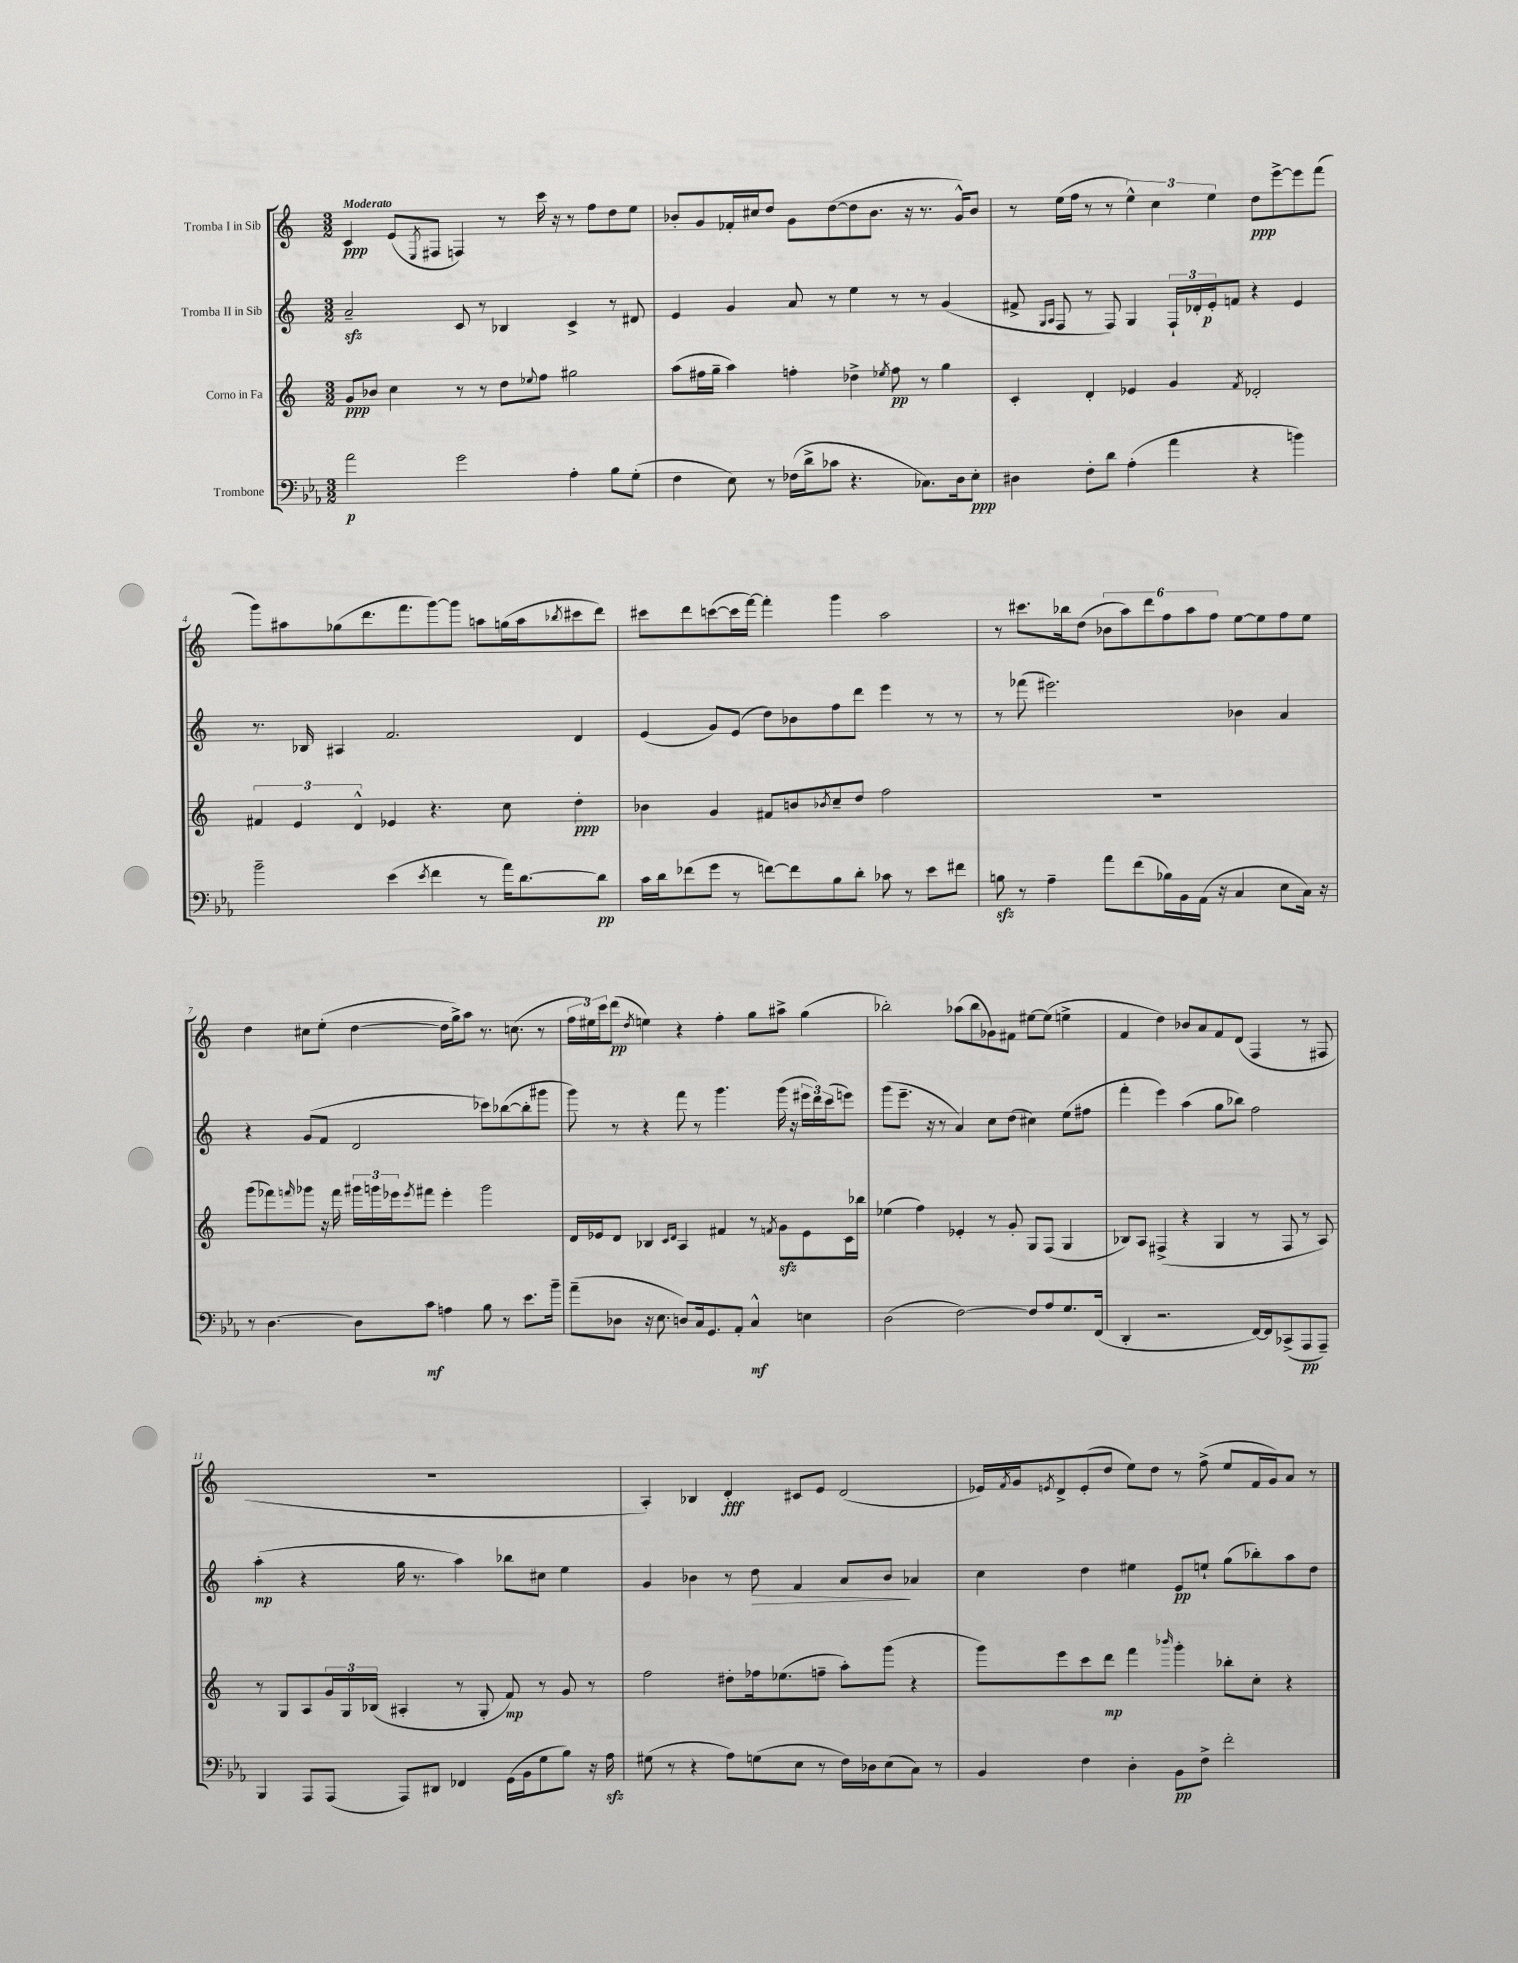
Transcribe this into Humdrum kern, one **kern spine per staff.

**kern	**dynam	**kern	**dynam	**kern	**dynam	**kern	**dynam
*part4	*part4	*part3	*part3	*part2	*part2	*part1	*part1
*staff4	*staff4	*staff3	*staff3	*staff2	*staff2	*staff1	*staff1
*I"Trombone	*	*I"Corno in Fa	*	*I"Tromba II in Sib	*	*I"Tromba I in Sib	*
*clefF4	*	*clefG2	*	*clefG2	*	*clefG2	*
*k[b-e-a-]	*	*k[]	*	*k[]	*	*k[]	*
*M3/2	*	*M3/2	*	*M3/2	*	*M3/2	*
=1	=1	=1	=1	=1	=1	=1	=1
!	!	!	!	!	!	!LO:TX:a:B:t=Moderato	!
2a-\	p	8g/L	ppp	2azz~/	.	4c/	ppp
.	.	8b-X/J	.	.	.	.	.
.	.	4cc\	.	.	.	(8e/L	.
.	.	.	.	.	.	8qE/	.
.	.	.	.	.	.	8F#X/J	.
2g\	.	8r	.	8c/	.	4Fn/)	.
.	.	8r	.	8r	.	.	.
.	.	8dd\L	.	4B-X/	.	8r	.
.	.	8qqee-X/	.	.	.	.	.
.	.	8ff\J	.	.	.	16ccc\	.
.	.	.	.	.	.	16r	.
4A-'\	.	2gg#X\	.	4c^/	.	8r	.
.	.	.	.	.	.	8ff\L	.
8B-\L	.	.	.	8r	.	8dd\	.
(8G'\J	.	.	.	8d#X/	.	8ee\J	.
=2	=2	=2	=2	=2	=2	=2	=2
4F\	.	(8aa\L	.	4e/	.	8b-X'/L	.
.	.	16ff#X\L	.	.	.	8g/	.
.	.	16gg~\JJ	.	.	.	.	.
8E-\)	.	4aa\)	.	4g/	.	16f-X'/L	.
.	.	.	.	.	.	16cc#X/J	.
8r	.	.	.	.	.	8dd/J	.
(16F-X\LL	.	4ffn'\	.	8a/	.	8g\L	.
16d^\J	.	.	.	.	.	.	.
8c-X\J	.	.	.	8r	.	([8dd\	.
4.r	.	4dd-X^\	.	4ee\	.	8dd\]	.
.	.	.	.	.	.	8.b-\J	.
.	.	8qee-X/	.	.	.	.	.
.	.	8ff\	pp	8r	.	.	.
.	.	.	.	.	.	16r	.
8.C-X\L)	.	8r	.	8r	.	8.r	.
.	.	4gg\	.	(4g/	.	.	.
16D\k	.	.	.	.	.	16g^^/KL)	.
8E-'\J	ppp	.	.	.	.	8b-/J	.
=3	=3	=3	=3	=3	=3	=3	=3
4D#X\	.	4c'/	.	8f#X^/	.	8r	.
.	.	.	.	16qqG/LL	.	.	.
.	.	.	.	16qqA/JJ	.	.	.
.	.	.	.	8F/	.	(16ee\LL	.
.	.	.	.	.	.	16ff\JJ	.
8F'\L	.	4d'/	.	8r	.	8r	.
8d\J	.	.	.	8F/)	.	8r	.
(4A-'\	.	4e-X/	.	4G/	.	6ee^^\)	.
.	.	.	.	.	.	6cc\	.
4a-\	.	4g/	.	24F`/LL	.	.	.
.	.	.	.	24d-X'/	.	.	.
.	.	.	.	24e'/J	p	6ee\	.
.	.	.	.	8fn/J	.	.	.
.	.	8qf/	.	.	.	.	.
4r	.	2d-X'/	.	4r	.	8dd\L	ppp
.	.	.	.	.	.	[8eee^\	.
4bn\)	.	.	.	4e/	.	8eee\]	.
.	.	.	.	.	.	(8fff\J	.
!!LO:LB:g=z
=4	=4	=4	=4	=4	=4	=4	=4
2b-~\	.	6f#X/	.	8.r	.	8ggg\L)	.
.	.	.	.	.	.	8aa#X\	.
.	.	6e/	.	.	.	.	.
.	.	.	.	16B-X/	.	.	.
.	.	.	.	4A#X/	.	(8gg-X\	.
.	.	6d^^/	.	.	.	.	.
.	.	.	.	.	.	8.ddd\	.
(4e-\	.	4e-X/	.	2.f/	.	.	.
.	.	.	.	.	.	8.fff\	.
8qe-/	.	.	.	.	.	.	.
4f\	.	4.r	.	.	.	[8ggg\)	.
.	.	.	.	.	.	8ggg\J]	.
8r	.	.	.	.	.	8aan\L	.
16a-\KL)	.	8cc\	.	.	.	(16ggn\L	.
[8.d\	.	.	.	.	.	16aa\J	.
.	.	.	.	.	.	8qbb-X/	.
.	.	4dd'\	ppp	4d/	.	8ccc#X\	.
8d\J]	pp	.	.	.	.	8ddd\J)	.
=5	=5	=5	=5	=5	=5	=5	=5
16c\LL	.	4b-X\	.	(4e/	.	8ccc#X\L	.
16d\J	.	.	.	.	.	.	.
(8f-X\	.	.	.	.	.	8ddd\	.
8g\J	.	4g/	.	8g/L)	.	([8cccn\	.
8r	.	.	.	(8e/J	.	16ccc\L]	.
.	.	.	.	.	.	[16fff\JJ)	.
[8fn\L)	.	8f#X/L	.	8dd\L)	.	4fff'\]	.
8f\]	.	8bn/	.	8b-X\	.	.	.
.	.	8qb-X/	.	.	.	.	.
8B-\	.	8cc~/	.	8ff\	.	4ggg\	.
8d'\J	.	8dd/J	.	8ddd\J	.	.	.
8c-X\	.	2ff\	.	4eee\	.	2aa\	.
8r	.	.	.	.	.	.	.
8e-\L	.	.	.	8r	.	.	.
8f#X\J	.	.	.	8r	.	.	.
=6	=6	=6	=6	=6	=6	=6	=6
8Bnzz\	.	1.r	.	8r	.	8r	.
8r	.	.	.	(8fff-X\	.	8.ccc#X\L	.
4A-~\	.	.	.	2.eee#X\)	.	.	.
.	.	.	.	.	.	16bb-X\k	.
.	.	.	.	.	.	(8dd\J	.
8a-\L	.	.	.	.	.	12b-X\L	.
.	.	.	.	.	.	12aa\)	.
(8f\	.	.	.	.	.	.	.
.	.	.	.	.	.	12ddd\	.
16B-X\L)	.	.	.	.	.	12ff\	.
16BB-\	.	.	.	.	.	.	.
.	.	.	.	.	.	12aa\	.
(16AA-\JJ	.	.	.	.	.	.	.
.	.	.	.	.	.	12ff\J	.
16r	.	.	.	.	.	.	.
4C/	.	.	.	4b-X\	.	[8ee\L	.
.	.	.	.	.	.	8ee\]	.
8E-\L	.	.	.	4a/	.	8ff\	.
16C\Jk)	.	.	.	.	.	8ee\J	.
16r	.	.	.	.	.	.	.
!!LO:LB:g=z
=7	=7	=7	=7	=7	=7	=7	=7
8r	.	(8ggg\L	.	4r	.	4dd\	.
[4.D\	.	8fff-X\)	.	.	.	.	.
.	.	16qqfffn/	.	.	.	.	.
.	.	8ggg-X\J	.	(8g/L	.	8cc#X\L	.
.	.	16r	.	8f/J	.	(8ee'\J	.
.	.	16fff\	.	.	.	.	.
8D\L]	.	24ggg#X\LL	.	2d/	.	[4dd\	.
.	.	24gggn\	.	.	.	.	.
.	.	24eee-X\J	.	.	.	.	.
.	.	8qeee-/	.	.	.	.	.
8c\J	mf	8fff#X\J	.	.	.	.	.
4An\	.	4eee-'\	.	.	.	16dd\LL]	.
.	.	.	.	.	.	16gg^\J)	.
.	.	.	.	.	.	8aa\J	.
8B-\	.	2ggg\	.	8ccc-X\L)	.	8.r	.
8r	.	.	.	([8bb-X\	.	.	.
.	.	.	.	.	.	(8.ccn\	.
8.e-\L	.	.	.	8bb-'\]	.	.	.
.	.	.	.	8ggg#X\J	.	8r	.
16b-~\Jk	.	.	.	.	.	.	.
=8	=8	=8	=8	=8	=8	=8	=8
(8a-~\L	.	16d/LL	.	8ggg\)	.	24ff\LL	.
.	.	.	.	.	.	24ee#X\)	.
.	.	16e-X/J	.	.	.	.	.
.	.	.	.	.	.	24ccc\J	.
8D-X\J	.	8d/J	.	8r	.	(8ddd\J	pp
.	.	.	.	.	.	8qdd/	.
16r	.	4B-X/	.	4r	.	4een\)	.
8.E-\	.	.	.	.	.	.	.
.	.	16qqc/LL	.	.	.	.	.
.	.	16qqd/JJ	.	.	.	.	.
8Dn/L)	.	4A/	.	8fff\	.	4r	.
16C/k	.	.	.	8r	.	.	.
8.GG/	.	.	.	.	.	.	.
.	.	4f#X/	.	4.ggg\	.	4ff'\	.
8AA-'/J	.	.	.	.	.	.	.
4C^^/	mf	8r	.	.	.	8gg\L	.
.	.	8qfn/	.	.	.	.	.
.	.	8gzz\L	.	(16ggg\	.	8aa#X^\J	.
.	.	.	.	16r	.	.	.
4En\	.	8e-\	.	24eee#X\LL	.	(4gg\	.
.	.	.	.	24ddd\)	.	.	.
.	.	.	.	(24ccc\J	.	.	.
.	.	16c\L	.	8eeen\J)	.	.	.
.	.	16bb-X\JJ	.	.	.	.	.
=9	=9	=9	=9	=9	=9	=9	=9
(2D\	.	(4ee-X\	.	(8ggg\L	.	2bb-X'\)	.
.	.	.	.	8.eee~\J	.	.	.
.	.	4ff\)	.	.	.	.	.
.	.	.	.	16r	.	.	.
.	.	.	.	8r	.	.	.
[2F\)	.	4e-X'/	.	4a/)	.	(8aa-X\L	.
.	.	.	.	.	.	8bb-\	.
.	.	8r	.	8cc\L	.	8g-X\)	.
.	.	8g'/	.	(8dd\J	.	8f#X\J	.
8F/L]	.	8G/L	.	4cc#X\)	.	[8ee#X\L	.
8A-/	.	(8F/J	.	.	.	(8ee#\J]	.
8.G/	.	4G/	.	(8ee\L	.	4een^\	.
.	.	.	.	8ff#X\J	.	.	.
(16FF/Jk	.	.	.	.	.	.	.
=10	=10	=10	=10	=10	=10	=10	=10
4DD'/	.	8B-X/L)	.	4fff'\	.	4f/	.
.	.	8A/J	.	.	.	.	.
2.r	.	(4F#X^/	.	4eee\)	.	4dd\)	.
.	.	4r	.	(4aa\	.	8b-X/L	.
.	.	.	.	.	.	8a/	.
.	.	4G/	.	8gg\L	.	8f/	.
.	.	.	.	8bb-X\J)	.	(8d/J	.
[16FF/LL)	.	8r	.	2ff\	.	4F/	.
16FF/J]	.	.	.	.	.	.	.
(8CC-X^/	.	8F#/	.	.	.	.	.
8AAA-/	pp	8r	.	.	.	8r	.
8AAA-~/J)	.	8A/)	.	.	.	8F#X/	.
!!LO:LB:g=z
=11	=11	=11	=11	=11	=11	=11	=11
4BBB-/	.	8r	.	(4aa'\	mp	1.r	.
.	.	8G/L	.	.	.	.	.
8AAA-/L	.	8A/	.	4r	.	.	.
(8AAA-/J	.	24g/L	.	.	.	.	.
.	.	24G/	.	.	.	.	.
.	.	(24B-X/JJ	.	.	.	.	.
8AAA-/L)	.	4A#X'/	.	16gg\	.	.	.
.	.	.	.	8.r	.	.	.
8DD#X/J	.	.	.	.	.	.	.
4FF-X/	.	8r	.	4aa\)	.	.	.
.	.	8G'/	.	.	.	.	.
(16GG\LL	.	8f/)	mp	8bb-X\L	.	.	.
16BB-\J	.	.	.	.	.	.	.
8G\	.	8r	.	8cc#X\J	.	.	.
8B-\J)	.	8g/	.	4ee\	.	.	.
16r	.	8r	.	.	.	.	.
16A-zz\	.	.	.	.	.	.	.
=12	=12	=12	=12	=12	=12	=12	=12
(8G#X\	.	2ff\	.	4g/	.	4A'/)	.
8r	.	.	.	.	.	.	.
4r	.	.	.	4b-X\	.	4B-X/	.
8A-\L)	.	8dd#X'\L	.	8r	.	4d'/	fff
!	!	!	!	!	!LO:HP:b	!	!
(8Gn\	.	16ff-X\k	.	8dd\	>	.	.
.	.	(8.ee-X\	.	.	.	.	.
8E-\J	.	.	.	4f/	.	8c#X/L	.
8r	.	8ffn~\J	.	.	.	8e/J	.
16F\LL)	.	8aa'\L)	.	8a/L	.	(2d/	.
16D-X\J	.	.	.	.	.	.	.
(8E-\	.	(8ggg\J	.	8b-/J	.	.	.
8C\J)	.	4r	.	4a-X/	]	.	.
8r	.	.	.	.	.	.	.
=13	=13	=13	=13	=13	=13	=13	=13
4BB-/	.	8ggg\L)	.	4cc\	.	16e-X/LL)	.
.	.	.	.	.	.	8qf/	.
.	.	.	.	.	.	16g/J	.
.	.	.	.	.	.	8qen/	.
.	.	8eee\	.	.	.	8d^/	.
4F\	.	8ccc\	.	4dd\	.	(8e'/	.
.	.	8ddd\J	mp	.	.	8dd/J	.
4D'\	.	4fff\	.	4ee#X\	.	8ee\L)	.
.	.	.	.	.	.	8dd\J	.
.	.	16qqbbb-X/	.	.	.	.	.
8BB-\L	pp	4ggg'\	.	8e/L	pp	8r	.
8F^\J	.	.	.	8een`/J	.	(8ff^\	.
2f'\	.	8bb-X'\L	.	(8gg\L	.	8ee/L	.
.	.	8cc'\J	.	8bb-X'\)	.	16f/L	.
.	.	.	.	.	.	16g/J)	.
.	.	4r	.	8aa\	.	8a/J	.
.	.	.	.	8dd\J	.	8r	.
==	==	==	==	==	==	==	==
*-	*-	*-	*-	*-	*-	*-	*-
